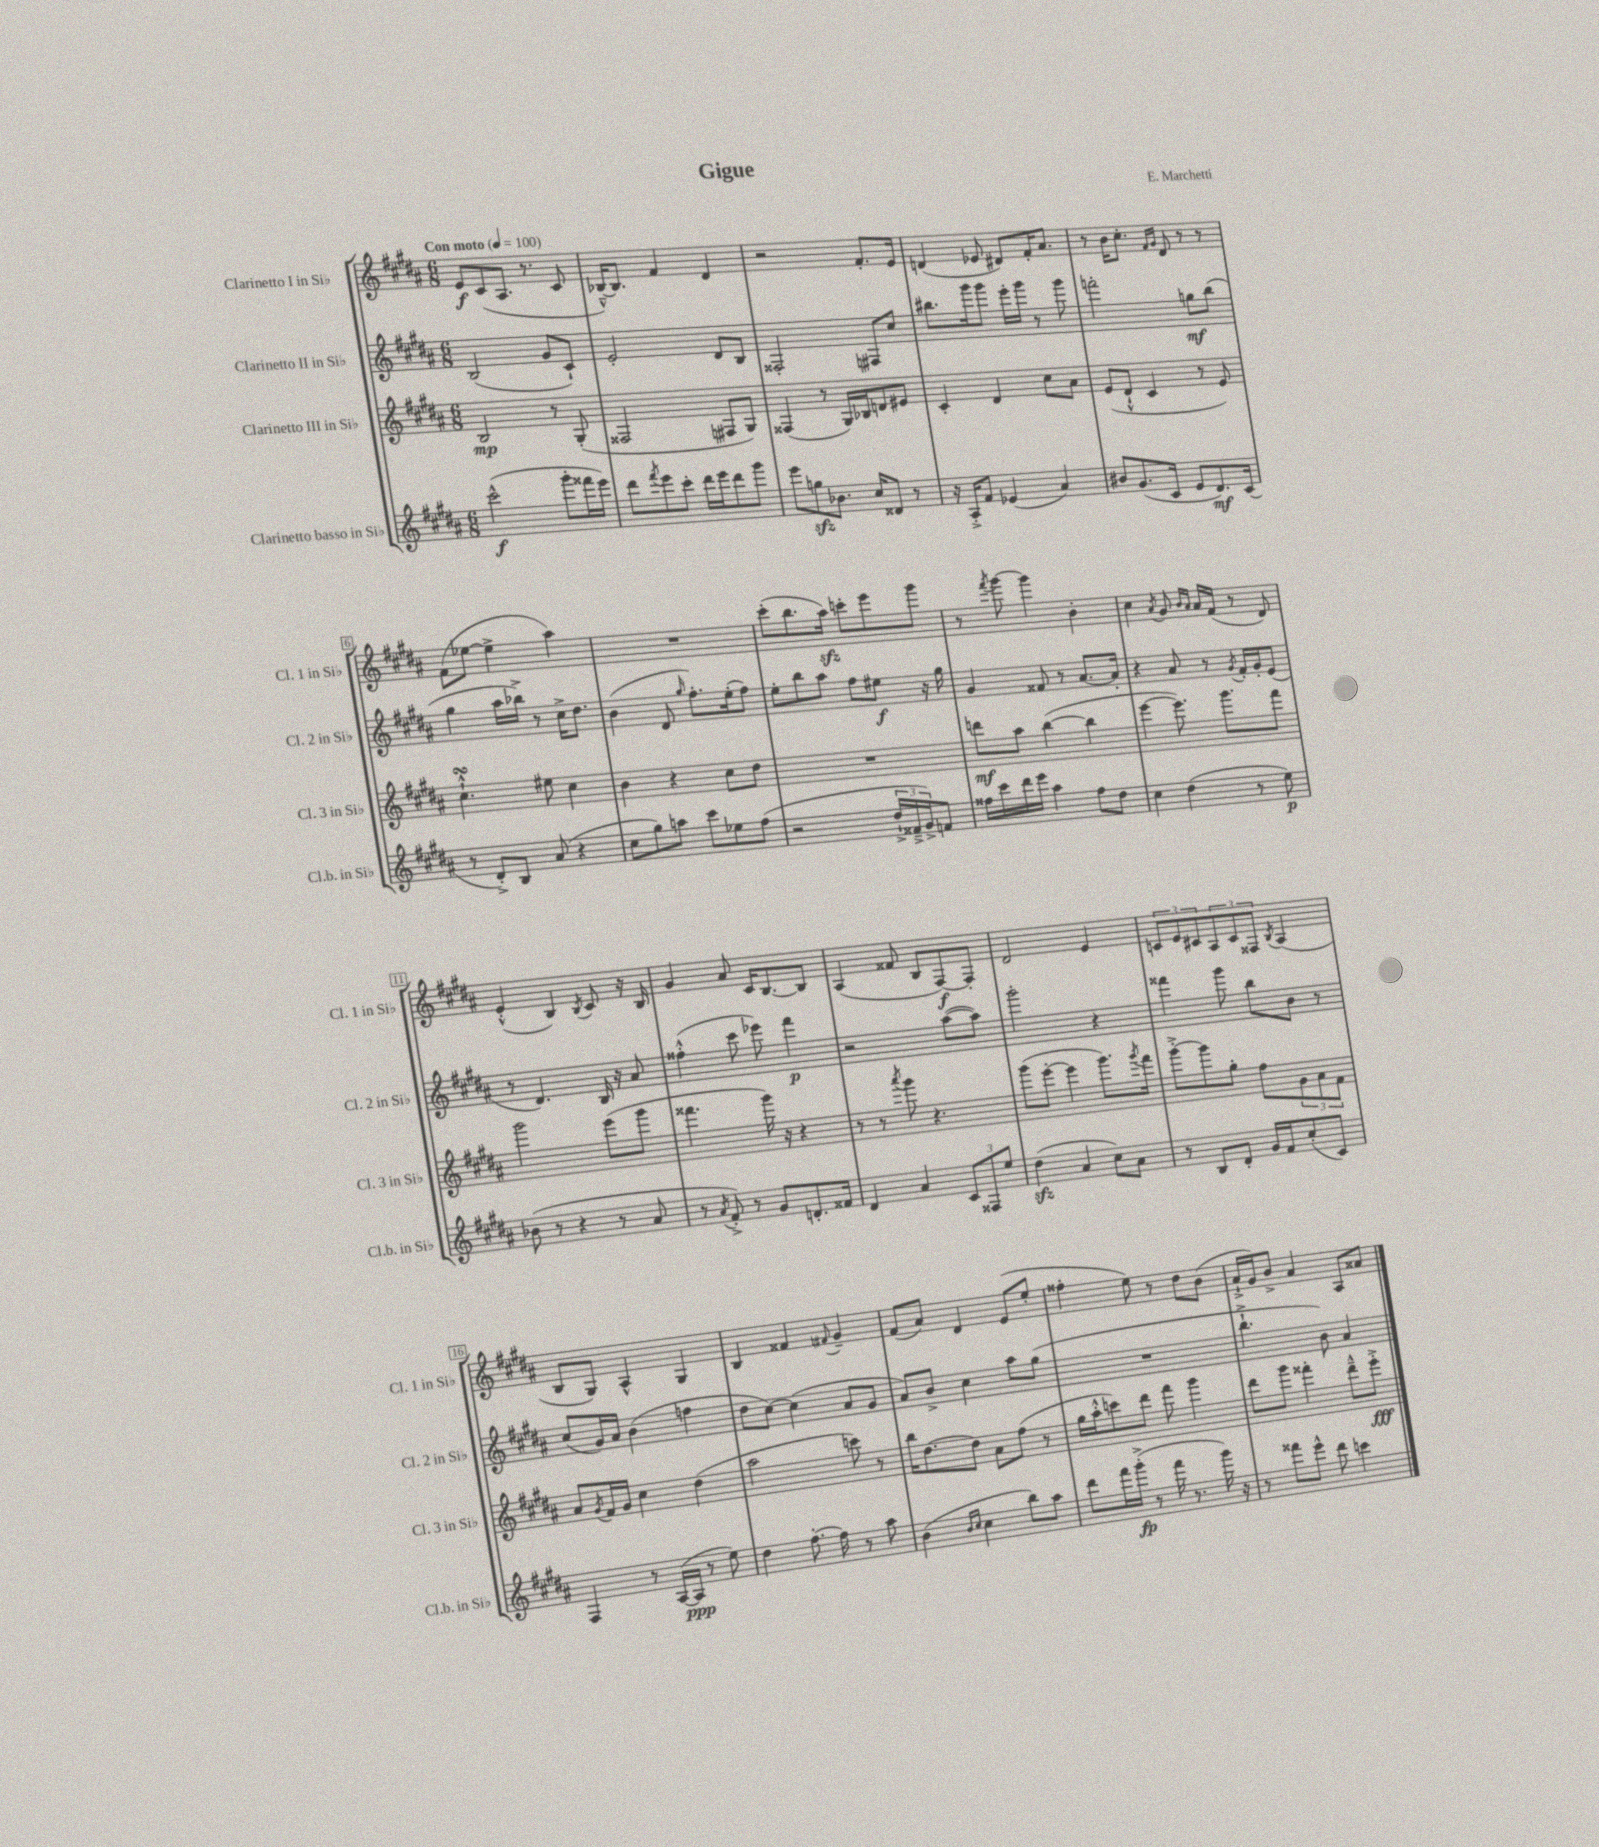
\header { title = "Gigue" composer = "E. Marchetti" }
<<
\new StaffGroup <<
\new Staff = "s0" \with { instrumentName = "Clarinetto I in Sib" shortInstrumentName = "Cl. 1 in Sib" } {
    \clef treble \key b \major \numericTimeSignature \time 6/8 \tempo "Con moto" 4 = 100
    e'8\f cis'8( ais8. r8. cis'8 |
    bes16~---^) bes8. fis'4 dis'4 |
    r2 fis'8.-. e'16 |
    d'4( ees'8 dis'8) fis'16-. ais'8. |
    r8 b'16 cis''8.-. \grace { fis'16 gis'16 } dis'8 r8 r8 |
    fis'8( ees''8~ ees''4-> ais''4) |
    R2. |
    cis'''8-.( b''8. ais''16\sfz) c'''8-. e'''8 gis'''8 |
    r8 \acciaccatura { fis'''8 } gis'''8~ gis'''4 b'4-. |
    cis''4 \acciaccatura { ais'8 } gis'8 \grace { b'16 ais'16 } ais'16 fis'16( r8 dis'8) |
    e'4-.-^( b4) \acciaccatura { b8 } cis'8 r16 b16 |
    gis'4 ais'8 cis'16 b8.~ b8 |
    ais4( fisis'8 b8 fis8~\f) fis8-. |
    dis'2 e'4 |
    \tuplet 3/2 { c'8 e'8 cis'8 } \tuplet 3/2 { ais8 cis'8 fisis8 } \acciaccatura { b8 } ais4( |
    b8 gis8) ais4-^ gis4 |
    b4 fisis'4 \appoggiatura { fis'8 } gis'4-- |
    fis'8( ais'8) dis'4 e'8( e''8-. |
    fisis''4-. e''8) r8 dis''8 b'8( |
    ais'16-!-> gis'16) b'8-> ais'4 ais8 aisis'8 \bar "|." |
}
\new Staff = "s1" \with { instrumentName = "Clarinetto II in Sib" shortInstrumentName = "Cl. 2 in Sib" } {
    \clef treble \key b \major \numericTimeSignature \time 6/8
    b2( gis'8 cis'8-!) |
    e'2-. dis'8 b8 |
    fisis2-. fis8 cis''8 |
    bis''8. gis'''16 gis'''8 e'''16-. gis'''16 r8 gis'''8 |
    f'''2-. g''8\mf b''8( |
    gis''4 ais''16 bes''16->) r8 cis''16-> dis''8. |
    b'4( dis'8 \grace { gis''16 } fis''8.-.) e''16-.( fis''8) |
    e''8-. b''8 ais''8 fis''8 eis''8\f r16 gis''16 |
    gis'4 fisis'8 r8 ais'8.~ ais'16-. |
    r4 ais'8 r8 \acciaccatura { gis'8 } fis'16-. gis'16-. e'8( |
    r8 dis'4.) b16 r16 ais'8 |
    fisis''4-.-^( cis'''8 ees'''8) fis'''4\p |
    r2 ais''8~( ais''8) |
    gis'''2-. r4 |
    fisis'''4 gis'''8 b''8 b'8 r8 |
    cis''8( gis'16) ais'16 b'4( f''4 |
    dis''8 cis''8~) cis''4( ais'8 gis'8 |
    ais'8) b'8-> cis''4 ais''8 gis''8( |
    R2. |
    b''4.-!-> b'8) ais'4 \bar "|." |
}
\new Staff = "s2" \with { instrumentName = "Clarinetto III in Sib" shortInstrumentName = "Cl. 3 in Sib" } {
    \clef treble \key b \major \numericTimeSignature \time 6/8
    b2\mp r8 gis8-.( |
    fisis2 fis8 gis8) |
    fisis4( r8 gis16) bes16 d'8 eis'8 |
    cis'4-. dis'4 cis''8 ais'8 |
    e'8( dis'8-!-^ cis'4 r8 e'8) |
    cis''4.-!-^\turn eis''8 cis''4 |
    b'4 r4 cis''8 dis''8 |
    R2. |
    d'''8\mf ais''8 b''4~( b''4 |
    e'''4~ e'''8.) gis'''8. fis'''8 |
    gis'''2 e'''8( gis'''8 |
    fisis'''4. gis'''16) r16 r4 |
    r8 r8 \acciaccatura { ais'''8 } gis'''8 r4. |
    gis'''8( e'''8~-. e'''4 gis'''8.) \acciaccatura { gis'''8 } fis'''16 |
    gis'''8~-.-> gis'''8 gis''8-. fis''8 \tuplet 3/2 { gis'8 ais'8 fis'8 } |
    ais'8 \acciaccatura { gis'8 } fis'16 gis'16 cis''4 dis''4( |
    ais''2 c'''8) r8 |
    b''16 dis''8.~ dis''8 ais'8 fis''8( r8 |
    gis''16 ais''16-.-^ c'''8) dis'''8 fis'''8 gis'''4 |
    dis'''8 gis'''8 fisis'''4-. dis'''8---^ e'''8-.->\fff \bar "|." |
}
\new Staff = "s3" \with { instrumentName = "Clarinetto basso in Sib" shortInstrumentName = "Cl.b. in Sib" } {
    \clef treble \key b \major \numericTimeSignature \time 6/8
    cis'''2-^\f( gis'''8-. fisis'''16 e'''16) |
    dis'''8 \acciaccatura { fis'''8 } e'''8 cis'''8-. dis'''16 e'''16 dis'''8 gis'''8 |
    e'''8 g''8\sfz bes'8. cis''16 disis'8 r8 |
    r16 ais16-.-> fis'8 ees'4( ais'4) |
    bis'8 gis'8.( cis'16 e'8 dis'8.\mf) cis'16( |
    r8 dis'8-.->) b8 ais'8( r4 |
    cis''8 gis''8) a''8 cis'''8 ees''8 fis''8( |
    r2 \tuplet 3/2 { dis''16-!-> fisis'16---> gis'16->) } f'8 |
    fisis''16 cis'''16 dis'''16 e'''16 ais''4 fisis''8 dis''8 |
    cis''4 dis''4( r8 e''8\p) |
    bes'8( r8 r4 r8 ais'8 |
    r8 \acciaccatura { ais'8 } fis'8-.->) r8 gis'8 d'8.-. fisis'16 |
    dis'4 ais'4 \tuplet 3/2 { cis'8 fisis8 e''8 } |
    dis''4\sfz( ais'4 cis''8) ais'8 |
    r8 b8 dis'8-. gis'16 fis'16 cis''8-.( cis'8) |
    fis4 r8 ais16~( ais16\ppp r8 e''8) |
    dis''4 fis''8.~-. fis''16 r8 ais''8 |
    b'4( \grace { b'16 cis''16 } cis''4 b''8) ais''8 |
    dis'''8 fis'''16 gis'''16-.->\fp( r8 fis'''16 r8. gis'''16) r16 |
    r8 fisis'''8 e'''8-^ dis'''8 c'''4 \bar "|." |
}
>>
>>
\layout { \context { \Score \override BarNumber.stencil = #(make-stencil-boxer 0.1 0.3 ly:text-interface::print) } }
